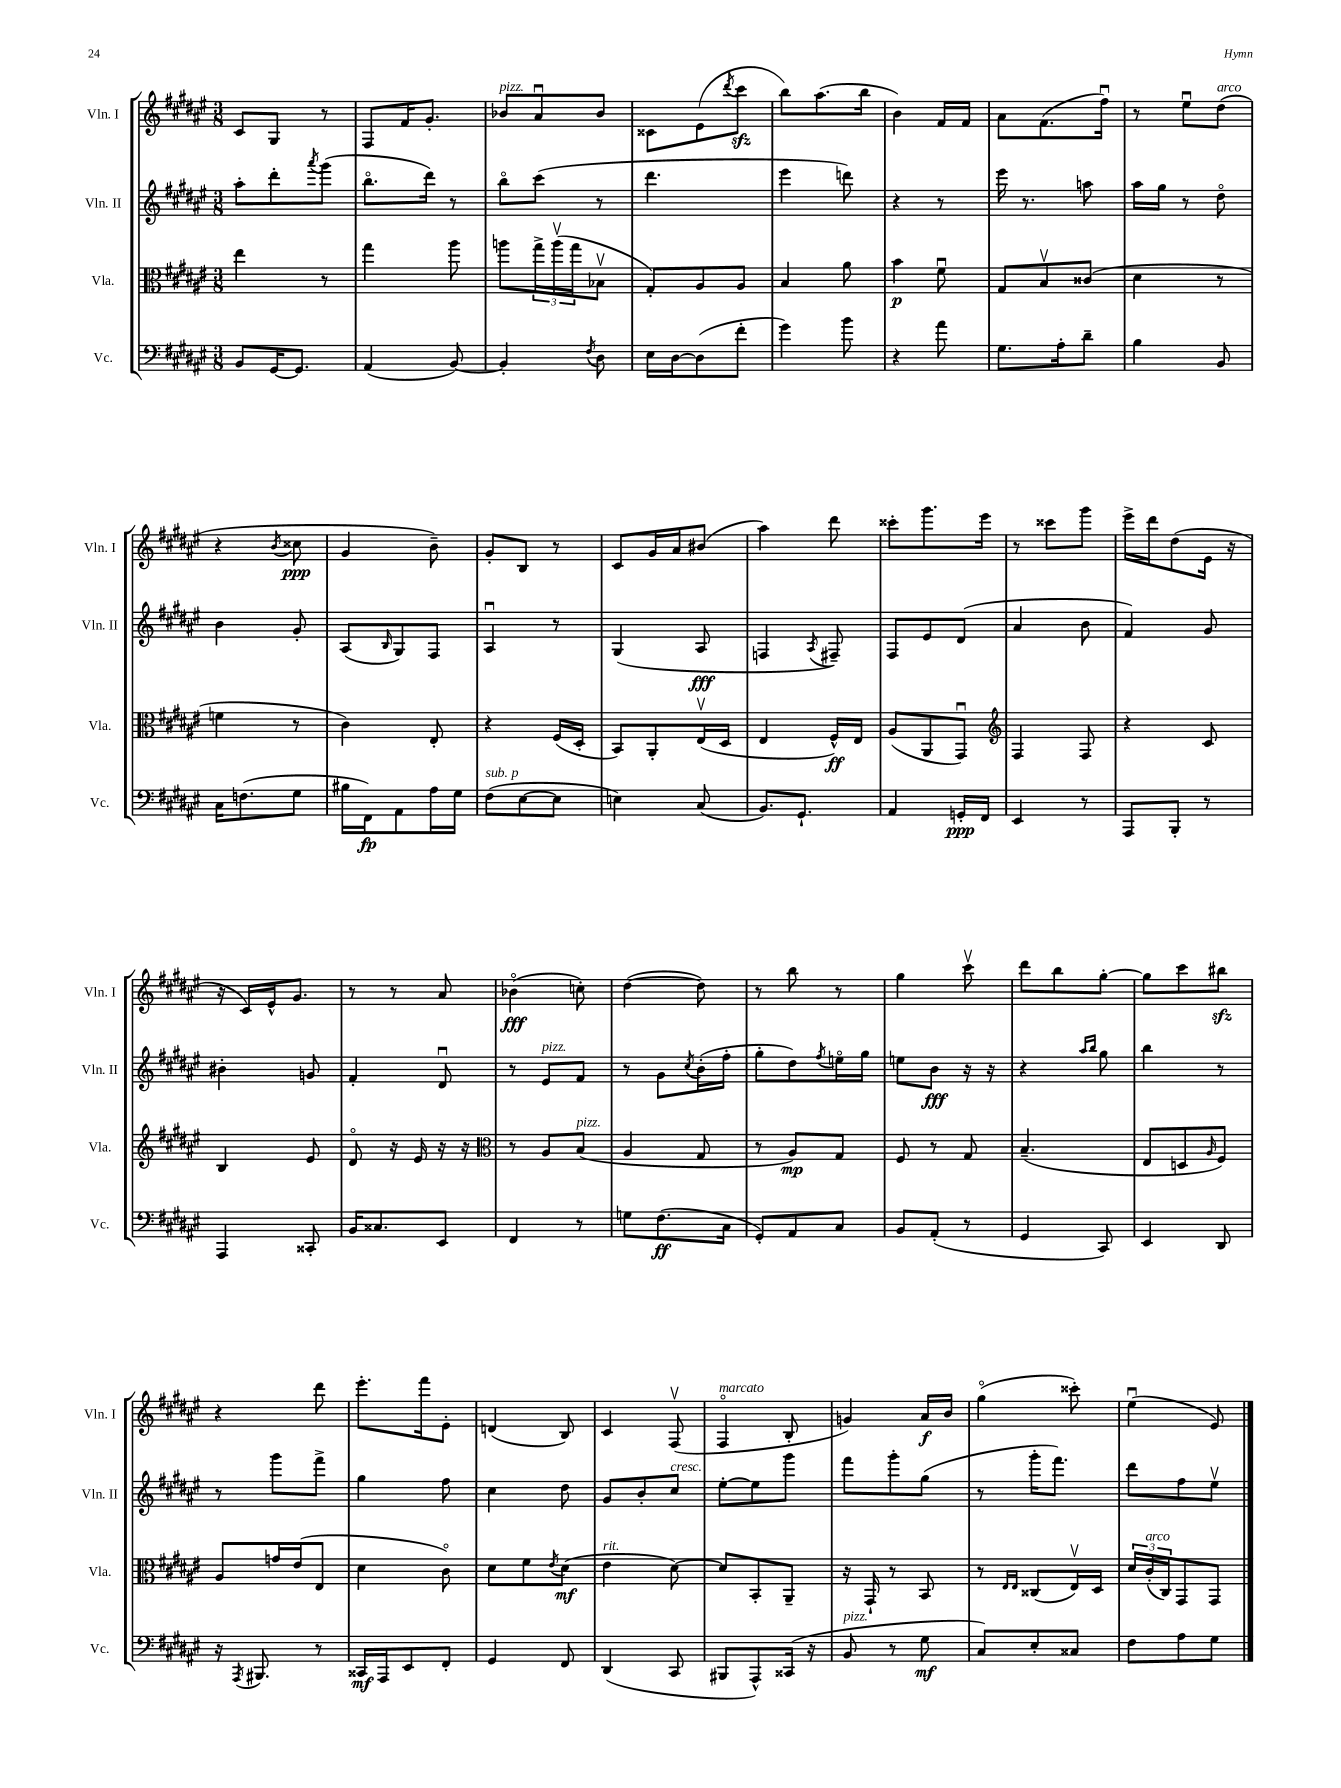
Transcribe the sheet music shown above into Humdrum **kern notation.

**kern	**kern	**kern	**kern
*staff4	*staff3	*staff2	*staff1
*clefF4	*clefC3	*clefG2	*clefG2
*k[f#c#g#d#a#e#]	*k[f#c#g#d#a#e#]	*k[f#c#g#d#a#e#]	*k[f#c#g#d#a#e#]
*M3/8	*M3/8	*M3/8	*M3/8
8BB	4ee#	8aa#'	8c#
[16GG#	.	8ddd#'	8G#
8.GG#]	.	.	.
.	.	8qaaa#	.
.	8r	(8ggg#	8r
=	=	=	=
(4AA#	4gg#	8.bbo	8F#
.	.	.	16f#
.	.	16ddd#)	8.g#'
[8BB)	8aa#	8r	.
=	=	=	=
4BB']	8aa	8bbo	8b-
.	24gg#^	(8ccc#	8a#u
.	(24aav	.	.
.	24gg#	.	.
8qF#	.	.	.
8D#	8B-v	8r	8b-
=	=	=	=
16E#	8G#')	4.ddd#	8c##
[16D#	.	.	.
(8D#]	8A#	.	(8e#
.	.	.	8qddd#
8f#'	8A#	.	8ccc#
=	=	=	=
4g#)	4B	4eee#	8bb)
.	.	.	(8.aa#
8b	8a#	8ddd)	.
.	.	.	16bb
=	=	=	=
4r	4b	4r	4b)
8a#	8f#u	8r	16f#
.	.	.	16f#
=	=	=	=
8.G#	8G#	16eee#	8a#
.	.	8.r	.
.	8Bv	.	(8.f#
16A#'	.	.	.
8d#~	(8c##	8aa	.
.	.	.	16ff#u)
=	=	=	=
4B	4d#	16aa#	8r
.	.	16gg#	.
.	.	8r	8ee#u
8BB	8r	8dd#o	(8dd#
=	=	=	=
16C#	4f	4b	4r
(8.F	.	.	.
.	.	.	8qb
8G#	8r	8g#'	8cc##
=	=	=	=
16B#	4c#)	(8A#	4g#
16FF#)	.	.	.
.	.	16qqB	.
8AA#	.	8G#)	.
16A#	8E#'	8F#	8b~)
16G#	.	.	.
=	=	=	=
(8F#	4r	4A#u	8g#'
[8E#	.	.	8B
8E#]	(16F#	8r	8r
.	16D#'	.	.
=	=	=	=
4E)	8BB)	(4G#	8c#
.	8AA#'	.	16g#
.	.	.	16a#
(8C#	(16E#v	8A#	(8b#
.	16D#	.	.
=	=	=	=
8.BB)	4E#	4F	4aa#)
8.GG#`	.	.	.
.	.	8qA#	.
.	16F#^^)	8F#~)	8ddd#
.	16E#	.	.
=	=	=	=
4AA#	(8A#	8F#	8ccc##'
.	8AA#	8e#	8.ggg#
16GG'	8GG#u)	(8d#	.
16FF#	.	.	16eee#
=	=	=	=
*	*clefG2	*	*
4EE#	4F#	4a#	8r
.	.	.	8ccc##
8r	8F#	8b	8ggg#
=	=	=	=
8AAA#	4r	4f#)	16eee#^
.	.	.	16ddd#
8BBB'	.	.	(8dd#
8r	8c#	8g#	16e#
.	.	.	16r
=	=	=	=
4AAA#	4B	4b#'	16r
.	.	.	16c#)
.	.	.	16e#^^
.	.	.	8.g#
8CC##'	8e#	8g	.
=	=	=	=
16BB	8d#o	4f#'	8r
8.C##	.	.	.
.	16r	.	8r
.	16e#	.	.
8EE#	16r	8d#u	8a#
.	16r	.	.
=	=	=	=
*	*clefC3	*	*
4FF#	8r	8r	(4b-o
.	8A#	8e#	.
8r	(8B	8f#	8cc')
=	=	=	=
8G	4A#	8r	([4dd#
(8.F#	.	8g#	.
.	.	8qcc#	.
.	8G#	(16b'	8dd#])
16C#	.	16ff#'	.
=	=	=	=
8GG#')	8r	8gg#'	8r
8AA#	8A#)	8dd#)	8bb
.	.	8qff#	.
8C#	8G#	16eeo	8r
.	.	16gg#	.
=	=	=	=
8BB	8F#	8ee	4gg#
(8AA#'	8r	8b	.
8r	8G#	16r	8ccc#v
.	.	16r	.
=	=	=	=
4GG#	(4.B~	4r	8ddd#
.	.	.	8bb
.	.	16qqaa#	.
.	.	16qqbb	.
8CC#)	.	8gg#	[8gg#'
=	=	=	=
4EE#	8E#	4bb	8gg#]
.	8D	.	8ccc#
.	16qqA#	.	.
8DD#	8F#)	8r	8bb#
=	=	=	=
16r	8A#	8r	4r
8qAAA#	.	.	.
8.BBB#	.	.	.
.	16g	8ggg#	.
.	(16e#	.	.
8r	8E#	8fff#^	8ddd#
=	=	=	=
16CC##	4d#	4gg#	8.eee#'
16AAA#	.	.	.
8EE#	.	.	.
.	.	.	16fff#
8FF#'	8c#o)	8ff#	8e#'
=	=	=	=
4GG#	8d#	4cc#	(4d
.	8f#	.	.
.	8qe#	.	.
8FF#	(8d#	8dd#	8B)
=	=	=	=
(4DD#	4e#	8g#	4c#
.	.	8b'	.
8CC#	[8d#)	8cc#	(8F#v
=	=	=	=
8BBB#	8d#]	[8ee#'	4F#o
8AAA#^^)	8BB'	8ee#]	.
(16CC##	8AA#~	8ggg#	8B'
16r	.	.	.
=	=	=	=
8BB	16r	8fff#	4g)
.	16GG#`	.	.
8r	8r	8ggg#'	.
8G#	8BB	(8gg#	16a#
.	.	.	16b
=	=	=	=
8C#)	8r	8r	(4gg#o
.	16qqE#	.	.
.	16qqE#	.	.
8E#'	(8C##	16ggg#'	.
.	.	8.fff#)	.
8C##	16E#v)	.	8ccc##')
.	16D#	.	.
=	=	=	=
8F#	24d#	8ddd#	(4ee#u
.	(24c#'	.	.
.	24C#)	.	.
8A#	8GG#	8ff#	.
8G#	8GG#	8ee#v	8e#)
==	==	==	==
*-	*-	*-	*-
